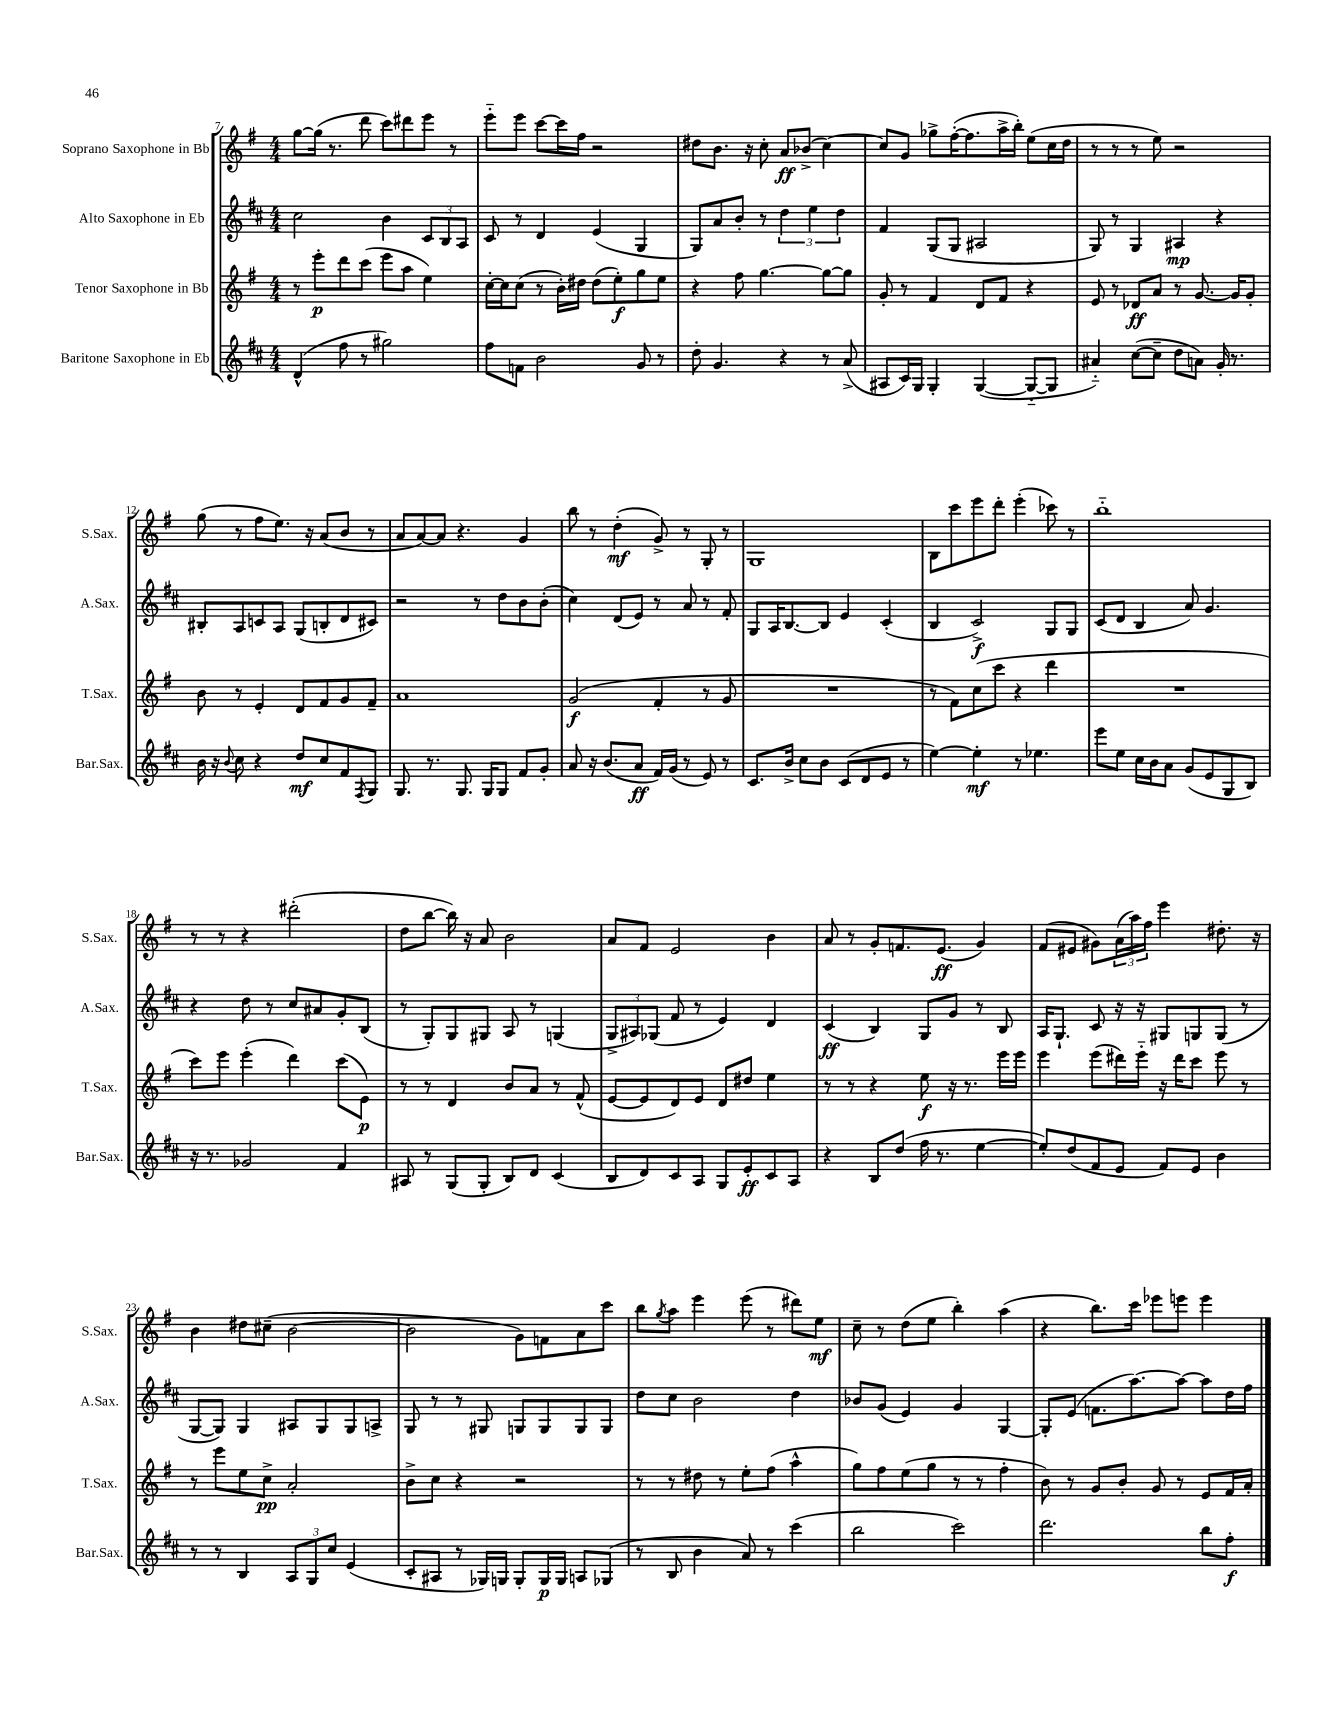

**kern	**kern	**kern	**kern
*staff4	*staff3	*staff2	*staff1
*clefG2	*clefG2	*clefG2	*clefG2
*k[f#c#]	*k[f#]	*k[f#c#]	*k[f#]
*M4/4	*M4/4	*M4/4	*M4/4
(4d^^/	8r	2cc#\	[8gg\L
.	8eee'\L	.	(16gg\]Jk
.	.	.	8.r
8ff#\	8ddd\	.	.
8r	(8ccc\J	.	8ddd\
2gg#\)	8eee\L	4b\	8ccc\L)
.	8aa\J	.	8ddd#\
.	4ee\)	12c#/L	8eee\J
.	.	12B/	.
.	.	.	8r
.	.	12A/J	.
=	=	=	=
8ff#\L	[16cc'\LL	8c#/	8eee'~\L
.	16cc\]J	.	.
8f\J	(8cc\J	8r	8eee\J
2b\	8r	4d/	[8ccc\L
.	16b'\LL)	.	16ccc\]L
.	16dd#\JJ	.	16ff#\JJ
.	(8dd#\L	(4e/	2r
.	8ee'\)	.	.
8g/	8gg\	4G/	.
8r	8ee\J	.	.
=	=	=	=
8dd'\	4r	8G/L)	8dd#\L
4.g/	.	8a/	8.b\J
.	8ff#\	8b'/J	.
.	.	.	16r
.	[4.gg\	8r	8cc'\
4r	.	6dd\	8a/L
.	.	.	(8b-^/J
.	.	6ee\	.
8r	8gg\_L	.	[4cc\)
.	.	6dd\	.
(8a^/	8gg\]J	.	.
=	=	=	=
8A#/L	8g'/	4f#/	8cc/]L
16c#/L)	8r	.	8g/J
16G/JJ	.	.	.
4G'/	4f#/	(8G/L	8gg-^\L
.	.	8G/J	([16ff#'\K
.	.	.	8.ff#\]
([4G/	8d/L	2A#/	.
.	8f#/J	.	16aa^\L
.	.	.	16bb'\JJ)
8G'~/_L	4r	.	(8ee\L
8G/]J	.	.	16cc\L
.	.	.	16dd\JJ
=	=	=	=
4a#'~/)	8e/	8G/)	8r
.	8r	8r	8r
([8cc#\L	8d-/L	4G/	8r
8cc#~\]J	8a/J	.	8ee\)
8dd\L	8r	4A#/	2r
8a\J)	[8.g/	.	.
16g'/	.	4r	.
8.r	16g/]LK	.	.
.	8g'/J	.	.
=	=	=	=
16b\	8b\	8B#'/L	(8gg\
16r	.	.	.
8qqb/	.	.	.
8cc#\	8r	8A/	8r
4r	4e'/	8c/	8ff#\L
.	.	8A/J	8.ee\J)
8dd/L	8d/L	(8G/L	.
.	.	.	16r
8cc#/	8f#/	8B'/	(8a/L
8f#/	8g/	8d/	8b/J
8qF#/	.	.	.
8G/J	8f#~/J	8c#/J)	8r
=	=	=	=
8.G/	1a	2r	8a/L
.	.	.	[8a/)
8.r	.	.	.
.	.	.	8a/]J
8.G/	.	.	4.r
.	.	8r	.
16G/LK	.	.	.
8G/J	.	8dd\L	.
8f#/L	.	8b\	4g/
8g'/J	.	(8b'\J	.
=	=	=	=
8a/	(2g/	4cc#\)	8bb\
16r	.	.	8r
(8.b/L	.	.	.
.	.	(8d/L	(4dd'\
8a/J	.	8e/J)	.
16f#/LL)	4f#'/	8r	8g^/)
(16g/JJ	.	.	.
8r	.	8a/	8r
8e/)	8r	8r	8G'/
8r	8g/	8f#'/	8r
=	=	=	=
8.c#/L	1r	8G/L	1G
.	.	16A/K	.
16b^/Jk	.	[8.B/	.
8cc#\L	.	.	.
8b\J	.	8B/]J	.
(8c#/L	.	4e/	.
8d/	.	.	.
8e/J	.	(4c#'/	.
8r	.	.	.
=	=	=	=
[4ee\)	8r	4B/	8B\L
.	8f#\L)	.	8ccc\
4ee'\]	(8cc\	2c#^/)	8eee\
.	8ccc\J	.	8ddd'\J
8r	4r	.	(4eee'\
4.ee-\	.	.	.
.	4ddd\	8G/L	8ccc-\)
.	.	8G/J	8r
=	=	=	=
8eee\L	1r	(8c#/L	1bb'~
8ee\J	.	8d/J	.
16cc#\LL	.	4B/	.
16b\J	.	.	.
8a\J	.	.	.
(8g/L	.	8a/)	.
8e/	.	4.g/	.
8G/	.	.	.
8B/J)	.	.	.
=	=	=	=
16r	8ccc\L)	4r	8r
8.r	.	.	.
.	8eee\J	.	8r
2g-/	(4eee'\	8dd\	4r
.	.	8r	.
.	4ddd\)	8cc#/L	(2ddd#'\
.	.	8a#/	.
4f#/	(8ccc\L	8g'/	.
.	8e\J)	(8B/J	.
=	=	=	=
8A#/	8r	8r	8dd\L
8r	8r	8G'/L)	[8bb\J
(8G/L	4d/	8G/	16bb\])
.	.	.	16r
8G'/J	.	8G#/J	8a/
8B/L)	8b/L	8A/	2b\
8d/J	8a/J	8r	.
(4c#/	8r	(4G/	.
.	(8f#^^/	.	.
=	=	=	=
8B/L	[8e/L	12G^/L	8a/L
.	.	12A#/)	.
8d/)	8e/]	.	8f#/J
.	.	(12G-/J	.
8c#/	8d/)	8f#/	2e/
8A/J	8e/J	8r	.
8G/L	8d/L	4e/)	.
8e'/	8dd#/J	.	.
8c#/	4ee\	4d/	4b\
8A/J	.	.	.
=	=	=	=
4r	8r	(4c#/	8a/
.	8r	.	8r
8B/L	4r	4B/)	8g'/L
(8dd/J	.	.	8.f/
16ff#\	8ee\	8G/L	.
8.r	.	.	(8.e/J
.	16r	8g/J	.
.	8.r	.	.
[4ee\	.	8r	4g/)
.	16eee\LL	8B/	.
.	16eee\JJ	.	.
=	=	=	=
8ee'/]L)	4eee\	16A/LK	(8f#/L
.	.	8.G`/J	.
(8dd/	.	.	8e#/J
8f#/	(8eee\L	8c#/	8g#\L)
8e/J	16ddd#\L)	16r	(24a\L
.	.	.	24aa\)
.	16eee'~\JJ	16r	.
.	.	.	24ff#\JJ
8f#/L)	16r	8G#/L	4eee\
.	16ddd#\LK	.	.
8e/J	8ccc\J	8G/	.
4b\	8eee\	(8G/J	8.dd#'\
.	8r	8r	.
.	.	.	16r
=	=	=	=
8r	8r	[8G/L	4b\
8r	8eee\L	8G/]J)	.
4B/	8ee\	4G/	8dd#\L
.	8cc^\J	.	(8cc#~\J
12A/L	2a'/	8A#/L	[2b\
12G/	.	.	.
.	.	8G/	.
12cc#/J	.	.	.
(4e/	.	8G/	.
.	.	8A^/J	.
=	=	=	=
8c#'/L	8b^\L	8G/	2b\]
8A#/J	8cc\J	8r	.
8r	4r	8r	.
16G-/LL)	.	8G#/	.
16G/JJ	.	.	.
8G'/L	2r	8G/L	8g\L)
16G/L	.	8G/	8f\
16G/JJ	.	.	.
8A/L	.	8G/	8a\
(8G-/J	.	8G/J	8ccc\J
=	=	=	=
8r	8r	8dd\L	8bb\L
.	.	.	8qgg/
8B/	8r	8cc#\J	8aa\J
4b\	8dd#\	2b\	4eee\
.	8r	.	.
8a/)	8ee'\L	.	(8eee\
8r	(8ff#\J	.	8r
(4ccc#\	4aa^^\	4dd\	8ddd#\L)
.	.	.	8ee\J
=	=	=	=
2bb\	8gg\L)	8b-/L	8cc~\
.	8ff#\	(8g/J	8r
.	(8ee\	4e/)	(8dd\L
.	8gg\J	.	8ee\J
2ccc#\)	8r	4g/	4bb'\)
.	8r	.	.
.	4ff#'\	[4G/	(4aa\
=	=	=	=
2.ddd\	8b\)	8G'/]L	4r
.	8r	(8e/J	.
.	8g/L	8.f\L	8.bb\L)
.	8b'/J	.	.
.	.	[8.aa\)	16ccc\Jk
.	8g/	.	8eee-\L
.	8r	8aa\_J	8eee\J
8bb\L	8e/L	8aa\]L	4eee\
8ff#'\J	16f#/L	16dd\L	.
.	16a'/JJ	16ff#\JJ	.
==	==	==	==
*-	*-	*-	*-
